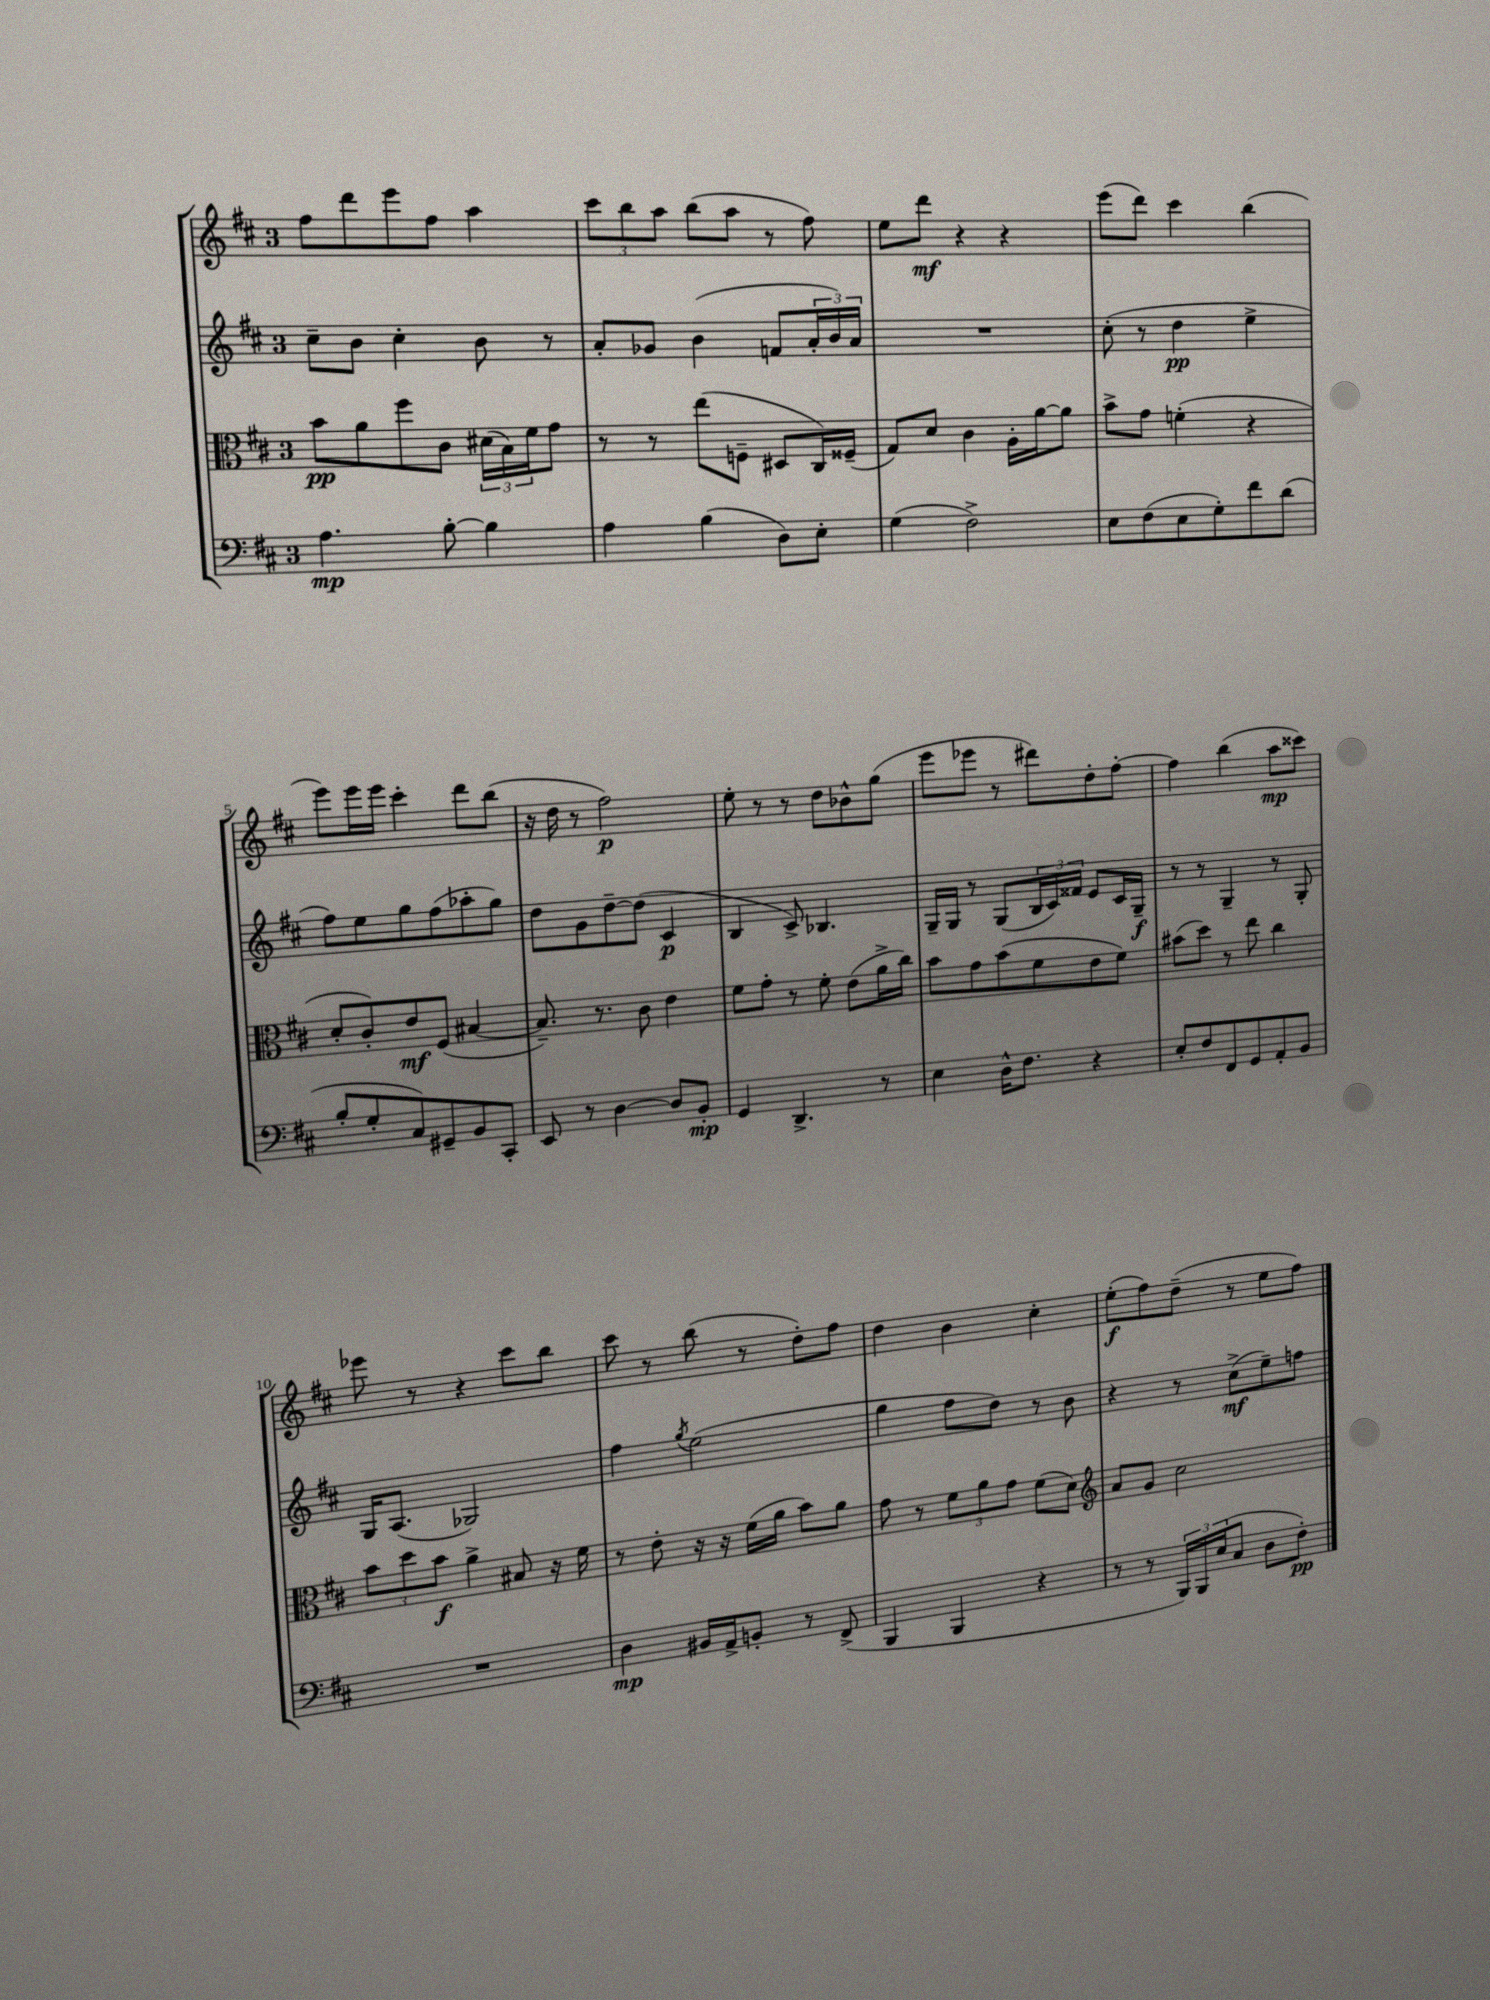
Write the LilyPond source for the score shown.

<<
\new StaffGroup <<
\new Staff = "s0" {
    \clef treble \key d \major \once \override Staff.TimeSignature.style = #'single-digit \time 3/4
    fis''8 d'''8 e'''8 fis''8 a''4 |
    \tuplet 3/2 { cis'''8 b''8 a''8 } b''8( a''8 r8 fis''8) |
    e''8 d'''8\mf r4 r4 |
    e'''8( d'''8) cis'''4 b''4( |
    e'''8) e'''16 e'''16 cis'''4-. d'''8 b''8( |
    r16 d''16 r8 fis''2\p) |
    e''8-. r8 r8 d''8 bes'8-^ g''8( |
    e'''8 ees'''8 r8 dis'''8) d''8-. fis''8~-. |
    fis''4 b''4( a''8\mp cisis'''8) |
    ees'''8 r8 r4 cis'''8 b''8 |
    cis'''8 r8 b''8( r8 d''8-.) fis''8 |
    d''4 b'4 cis''4-. |
    e''8-.\f( fis''8) d''8--( r8 e''8 fis''8) \bar "|." |
}
\new Staff = "s1" {
    \clef treble \key d \major \once \override Staff.TimeSignature.style = #'single-digit \time 3/4
    cis''8-- b'8 cis''4-. b'8 r8 |
    a'8-. ges'8 b'4( f'8 \tuplet 3/2 { a'16-. b'16) a'16 } |
    R2. |
    cis''8-.( r8 d''4\pp e''4-> |
    fis''8) e''8 g''8 fis''8( aes''8-. g''8) |
    d''8 g'8 d''8~-- d''8( cis'4\p |
    b4 cis'8->) bes4. |
    g16-- g16 r8 g8( \tuplet 3/2 { b16 cis'16) fisis'16 } e'8 cis'16 g16--\f |
    r8 r8 g4-- r8 g8-. |
    g16 a8.( ges2) |
    fis''4 \acciaccatura { g''8 } e''2( |
    g''4 fis''8 d''8) r8 b'8 |
    r4 r8 cis''8->\mf( e''8--) f''8 \bar "|." |
}
\new Staff = "s2" {
    \clef alto \key d \major \once \override Staff.TimeSignature.style = #'single-digit \time 3/4
    b'8\pp a'8 fis''8 cis'8 \tuplet 3/2 { dis'16( b16) fis'16 } g'8 |
    r8 r8 e''8( f8-- dis8 cis16) fisis16--( |
    g8) d'8 cis'4 a16-. a'16~ a'8 |
    b'8-> g'8 f'4-.( r4 |
    d'8-. cis'8-.) e'8\mf fis8( bis4~ |
    bis8.--) r8. cis'8 e'4 |
    fis'8 g'8-. r8 fis'8-. e'8( a'16-> cis''16) |
    b'8 g'8 b'8( fis'8 e'8 fis'8) |
    bis'8( d''8) r8 e''8 cis''4 |
    \tuplet 3/2 { b'8 d''8 b'8\f } a'4-> bis8 r16 fis'16 |
    r8 e'8-. r16 r16 fis'16( a'16 b'8) a'8 |
    g'8 r8 \tuplet 3/2 { fis'8 a'8 g'8 } fis'8( d'8) |
    \clef treble a'8 g'8 cis''2 \bar "|." |
}
\new Staff = "s3" {
    \clef bass \key d \major \once \override Staff.TimeSignature.style = #'single-digit \time 3/4
    a4.\mp b8~-. b4 |
    a4 b4( d8) e8-. |
    g4( fis2->) |
    e8 fis8( e8 g8-.) fis'8 d'8( |
    b8-. g8-. cis8) gis,8-- b,8 cis,8-. |
    e,8 r8 d4~ d8 b,8-.\mp |
    g,4 d,4.-> r8 |
    e4 d16-^ fis8. r4 |
    e8-. fis8 fis,8 g,8 a,8-. b,8 |
    R2. |
    d4\mp bis,16 a,16-> b,8-. r8 fis,8->( |
    b,,4 b,,4 r4 |
    r8 r8 \tuplet 3/2 { b,,16) b,,16 e16( } cis8 d8 fis8-.\pp) \bar "|." |
}
>>
>>
